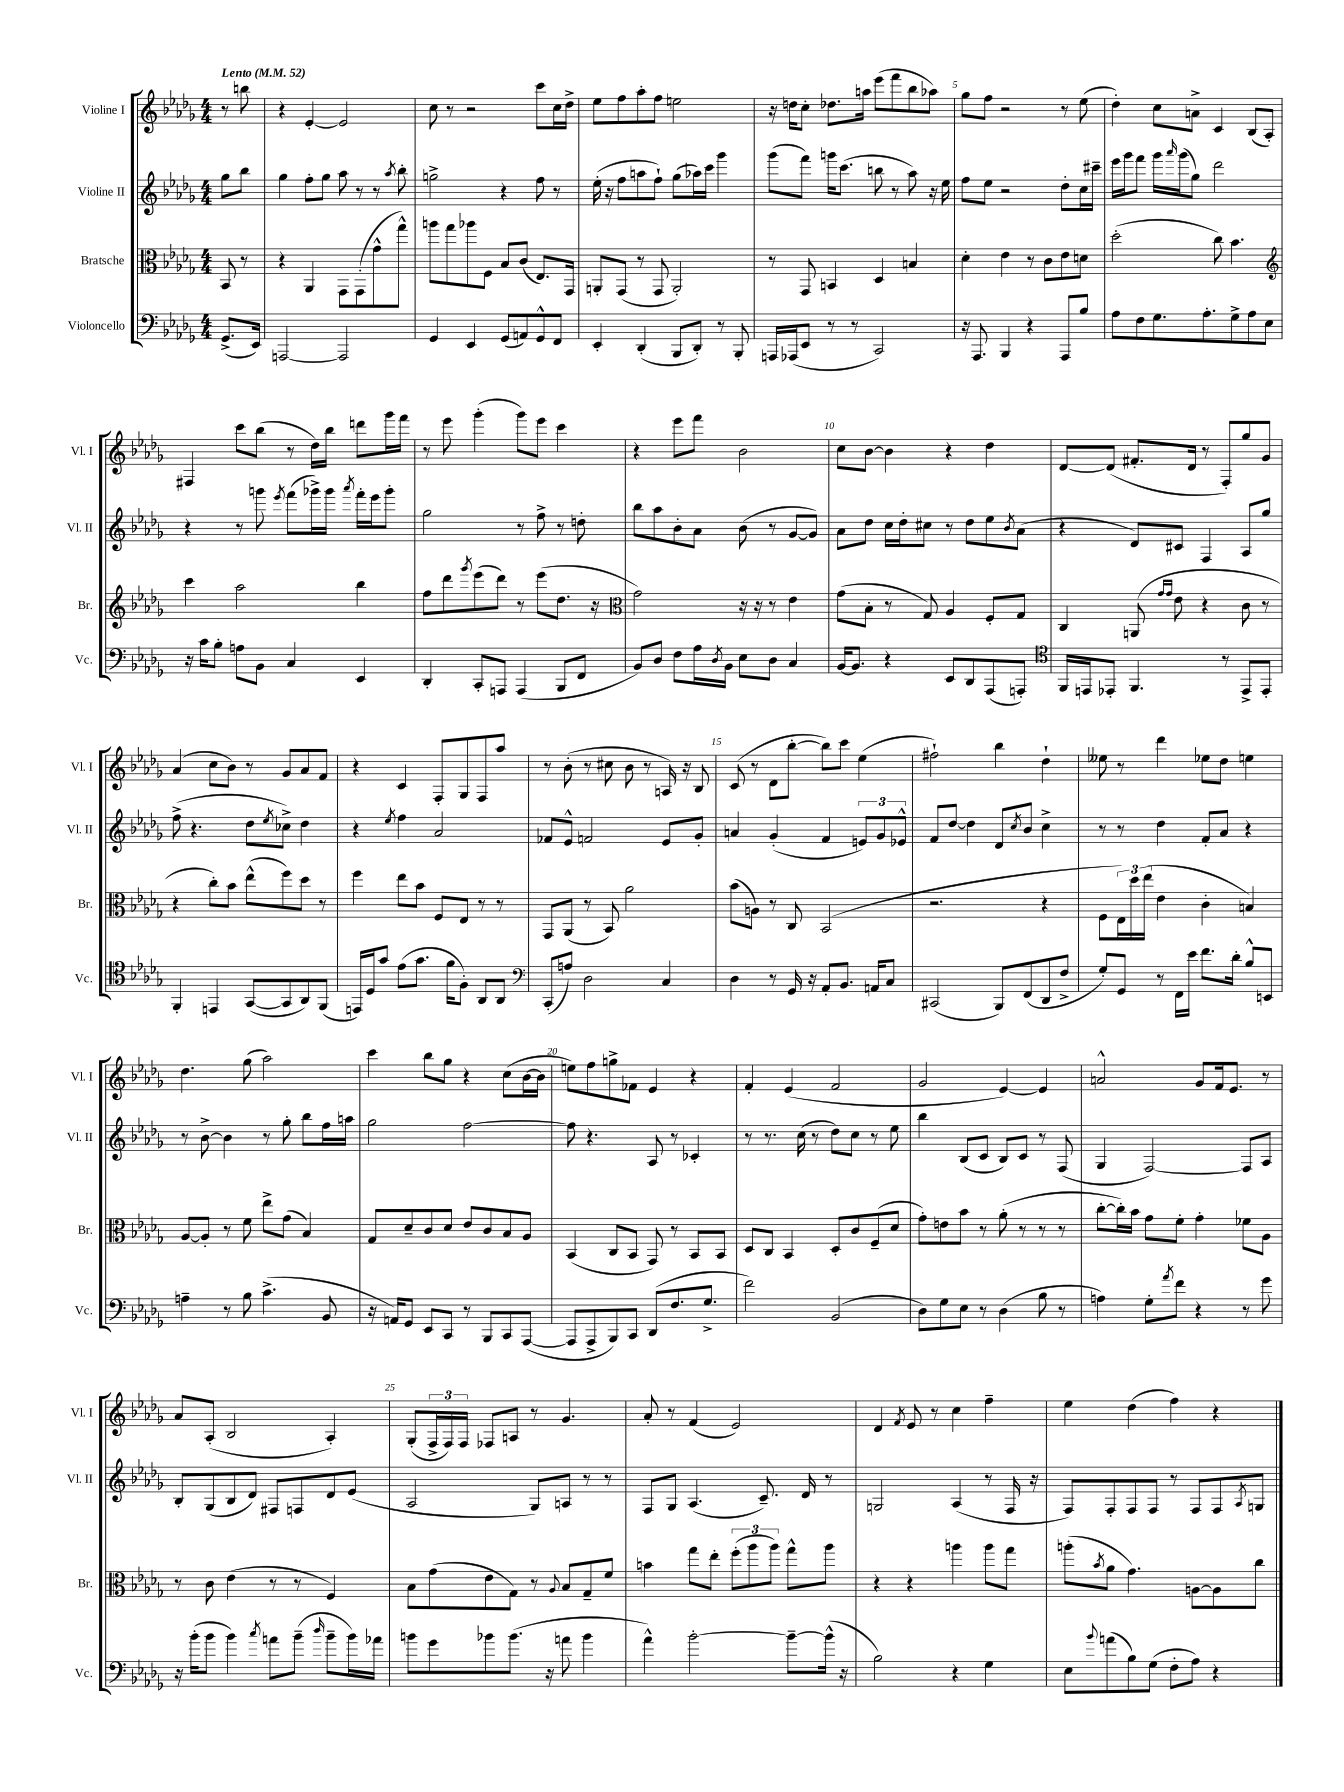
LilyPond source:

<<
\new StaffGroup <<
\new Staff = "s0" \with { instrumentName = "Violine I" shortInstrumentName = "Vl. I" } {
    \clef treble \key des \major \numericTimeSignature \time 4/4 \partial 4 \tempo "Lento" 4 = 52
    r8 b''8 |
    r4 ees'4~-. ees'2 |
    c''8 r8 r2 c'''8 c''16 des''16-> |
    ees''8 f''8 aes''8-. f''8 e''2 |
    r16 d''16 c''8-. des''8. a''16 ees'''8( f'''8 bes''8 aes''8) |
    ges''8 f''8 r2 r8 ees''8( |
    des''4-.) c''8 a'8-> c'4 bes8( aes8-.) |
    fis4 c'''8 bes''8( r8 des''16) bes''16 d'''8 ges'''16 f'''16 |
    r8 ees'''8 ges'''4-.( ges'''8) ees'''8 c'''4 |
    r4 ees'''8 f'''8 bes'2 |
    c''8 bes'8~ bes'4 r4 des''4 |
    des'8~ des'8( fis'8.-. des'16 r8 f8-.) ges''8 ges'8 |
    aes'4( c''8 bes'8) r8 ges'8 aes'8 f'8 |
    r4 c'4 f8-. ges8 f8 aes''8 |
    r8 bes'8-.( r8 cis''8 bes'8 r8 a16) r16 bes8 |
    c'8( r8 des'8 bes''8~-. bes''8) c'''8 ees''4( |
    fis''2-!) bes''4 des''4-! |
    eeses''8 r8 des'''4 ees''8 des''8 e''4 |
    des''4. ges''8( aes''2) |
    c'''4 bes''8 ges''8 r4 c''8( bes'16~ bes'16 |
    e''8) f''8 g''8-> fes'8 ees'4 r4 |
    f'4-. ees'4( f'2 |
    ges'2 ees'4~) ees'4 |
    a'2-^ ges'8 f'16 ees'8. r8 |
    aes'8 aes8-.( bes2 aes4-.) |
    ges8-.( \tuplet 3/2 { f16-> f16) f16 } fes8 a8 r8 ges'4. |
    aes'8-. r8 f'4( ees'2) |
    des'4 \acciaccatura { f'8 } ees'8 r8 c''4 f''4-- |
    ees''4 des''4( f''4) r4 \bar "|." |
}
\new Staff = "s1" \with { instrumentName = "Violine II" shortInstrumentName = "Vl. II" } {
    \clef treble \key des \major \numericTimeSignature \time 4/4 \partial 4
    ges''8 bes''8 |
    ges''4 f''8-. ges''8 aes''8 r8 r8 \acciaccatura { aes''8 } bes''8-. |
    g''2-> r4 f''8 r8 |
    ees''16-.( r16 f''8 a''8 f''8-!) ges''8( aes''16) c'''16 ges'''4 |
    ges'''8( f'''8) g'''16 c'''8.( b''8 r8 aes''8) r16 ees''16 |
    f''8 ees''8 r2 des''8-. c''16 cis'''16-- |
    ees'''16 ges'''16 f'''8 ges'''16 \grace { aes'''16 } ges'''16( ges''8) des'''2 |
    r4 r8 g'''8 \acciaccatura { ees'''8 } f'''8( ges'''16->) ges'''16 \acciaccatura { aes'''8 } f'''16-. ees'''16 ges'''8-. |
    ges''2 r8 f''8-> r8 d''8-. |
    bes''8 aes''8 bes'8-. aes'8 bes'8( r8 ges'8~ ges'8) |
    aes'8 des''8 c''16 des''16-. cis''8 r8 des''8 ees''8 \acciaccatura { bes'8 } aes'8( |
    r4 des'8) cis'8 f4 aes8 ges''8 |
    f''8->( r4. des''8 \acciaccatura { ees''8 } ces''8->) des''4 |
    r4 \acciaccatura { ees''8 } f''4 aes'2 |
    fes'8 ees'8-^ f'2 ees'8 ges'8-. |
    a'4 ges'4-.( f'4 \tuplet 3/2 { e'8) ges'8 ees'8-^ } |
    f'8 des''8~ des''4 des'8 \acciaccatura { c''8 } bes'8 c''4-> |
    r8 r8 des''4 f'8-. aes'8 r4 |
    r8 bes'8~-> bes'4 r8 ges''8-. bes''8 f''16 a''16 |
    ges''2 f''2~ |
    f''8 r4. aes8 r8 ces'4-. |
    r8 r8. c''16( r8 des''8) c''8 r8 ees''8 |
    bes''4 bes8( c'8 bes8) c'8 r8 f8( |
    ges4 f2~) f8 aes8 |
    bes8-. ges8( bes8 des'8) fis8 f8 des'8 ees'8( |
    aes2 ges8) a8 r8 r8 |
    f8 ges8 aes4.( c'8.--) des'16 r8 |
    g2 aes4( r8 f16 r16 |
    f8) f8-. f8 f8 r8 f8 f8 \acciaccatura { aes8 } g8 \bar "|." |
}
\new Staff = "s2" \with { instrumentName = "Bratsche" shortInstrumentName = "Br." } {
    \clef alto \key des \major \numericTimeSignature \time 4/4 \partial 4
    bes,8 r8 |
    r4 aes,4 ges,8 ges,8-.( ges'8-^ ges''8-^) |
    a''8 ges''8 aes''8 f8 bes8 c'8( ees8.) ges,16 |
    a,8-. ges,8( r8 ges,8 a,2-.) |
    r8 ges,8 b,4 des4 b4 |
    des'4-. ees'4 r8 c'8 ees'8 d'8 |
    des''2-.( c''8) bes'4. |
    \clef treble c'''4 aes''2 bes''4 |
    f''8 des'''8 \acciaccatura { ges'''8 } ees'''8( des'''8) r8 ees'''8( des''8. r16 |
    \clef alto ges'2) r16 r16 r8 ees'4 |
    ges'8( bes8-. r8 ges8) aes4 f8-. ges8 |
    c4 a,8( \grace { ges'16 ges'16 } ees'8 r4 c'8 r8 |
    r4 c''8-.) bes'8 ees''8-^( f''8) des''8 r8 |
    f''4 ees''8 bes'8 f8 ees8 r8 r8 |
    ges,8 aes,8( r8 bes,8) aes'2 |
    bes'8( a8) r8 c8 bes,2( |
    r2. r4 |
    f8 \tuplet 3/2 { ees16) des''16 ees''16( } ees'4 c'4-. b4) |
    aes8~ aes8-. r8 f'8 ees''8-> ges'8( bes4) |
    ges8 des'8-- c'8 des'8 ees'8 c'8 bes8 aes8 |
    bes,4( c8 bes,8 ges,8) r8 bes,8 bes,8 |
    des8 c8 bes,4 des8-. c'8 f8--( des'8 |
    ges'8-.) e'8 bes'8 r8 aes'8-.( r8 r8 r8 |
    c''8~-. c''16-.) bes'16 ges'8 f'8-. ges'4-. fes'8 aes8 |
    r8 c'8 ees'4( r8 r8 f4) |
    bes8 ges'8( ees'8 ges8) r8 \appoggiatura { aes8 } bes8 ges8-- f'8 |
    b'4 ges''8 ees''8-. \tuplet 3/2 { f''8-.( aes''8 aes''8) } ges''8-^ aes''8 |
    r4 r4 a''4 a''8 ges''8 |
    a''8-.( \acciaccatura { bes'8 } aes'8 ges'4.) a8~ a8 c''8 \bar "|." |
}
\new Staff = "s3" \with { instrumentName = "Violoncello" shortInstrumentName = "Vc." } {
    \clef bass \key des \major \numericTimeSignature \time 4/4 \partial 4
    ges,8.->( ees,16) |
    a,,2~ a,,2 |
    ges,4 ees,4 ges,8( a,8) ges,8-^ f,8 |
    ees,4-. des,4-.( bes,,8 des,8-.) r8 bes,,8-. |
    a,,16 aes,,16( ees,8 r8 r8 c,2) |
    r16 aes,,8. bes,,4 r4 aes,,8 bes8 |
    aes8 f8 ges8. aes8.-. ges8-> aes8 ees8 |
    r16 c'16 bes8-. a8 bes,8 c4 ees,4 |
    des,4-. c,8-. a,,8 a,,4( bes,,8 f,8 |
    bes,8) des8 f8 aes16 \acciaccatura { des8 } bes,16 ees8 des8 c4 |
    bes,16~ bes,8. r4 ees,8 des,8 aes,,8( a,,8-.) |
    \clef tenor f,16 e,16 ees,8-. f,4. r8 ees,8-> ees,8-. |
    f,4-. e,4 ges,8~( ges,8 aes,8) f,8( |
    e,16) des16 ges'8 ees'8( ges'8. f'16 f8-.) aes,8 aes,8 |
    \clef bass c,8-.( a8) des2 c4 |
    des4 r8 ges,16 r16 aes,8-. bes,8. a,16 c8 |
    cis,2( bes,,8) f,8( des,8 f8-> |
    ges8-.) ges,8 r8 f,16 ees'16 f'8. des'16-. bes8-^ e,8 |
    a4-- r8 bes8 c'4.->( bes,8 |
    r16 a,16) ges,8 ees,8 c,8 r8 bes,,8 c,8 aes,,8~( |
    aes,,8 aes,,8-> bes,,8) c,8 des,8( f8. ges8.-> |
    f'2) bes,2( |
    des8) ges8 ees8 r8 des4( bes8 r8 |
    a4) ges8-. \acciaccatura { aes'8 } f'8 r4 r8 ges'8 |
    r16 bes'16-.( bes'8 bes'4) \acciaccatura { c''8 } a'8 bes'8--( \grace { des''16 } bes'8-- bes'16) aes'16 |
    b'8 ges'8 bes'8 bes'8.( r16 a'8 bes'4 |
    aes'4-^) bes'2~-. bes'8~-- bes'16-^( r16 |
    bes2) r4 ges4 |
    ees8 \appoggiatura { bes'8 } a'8( bes8) ges8( f8-. aes8) r4 \bar "|." |
}
>>
>>
\layout { \context { \Score \override BarNumber.break-visibility = ##(#f #t #t) barNumberVisibility = #(every-nth-bar-number-visible 5) } }
